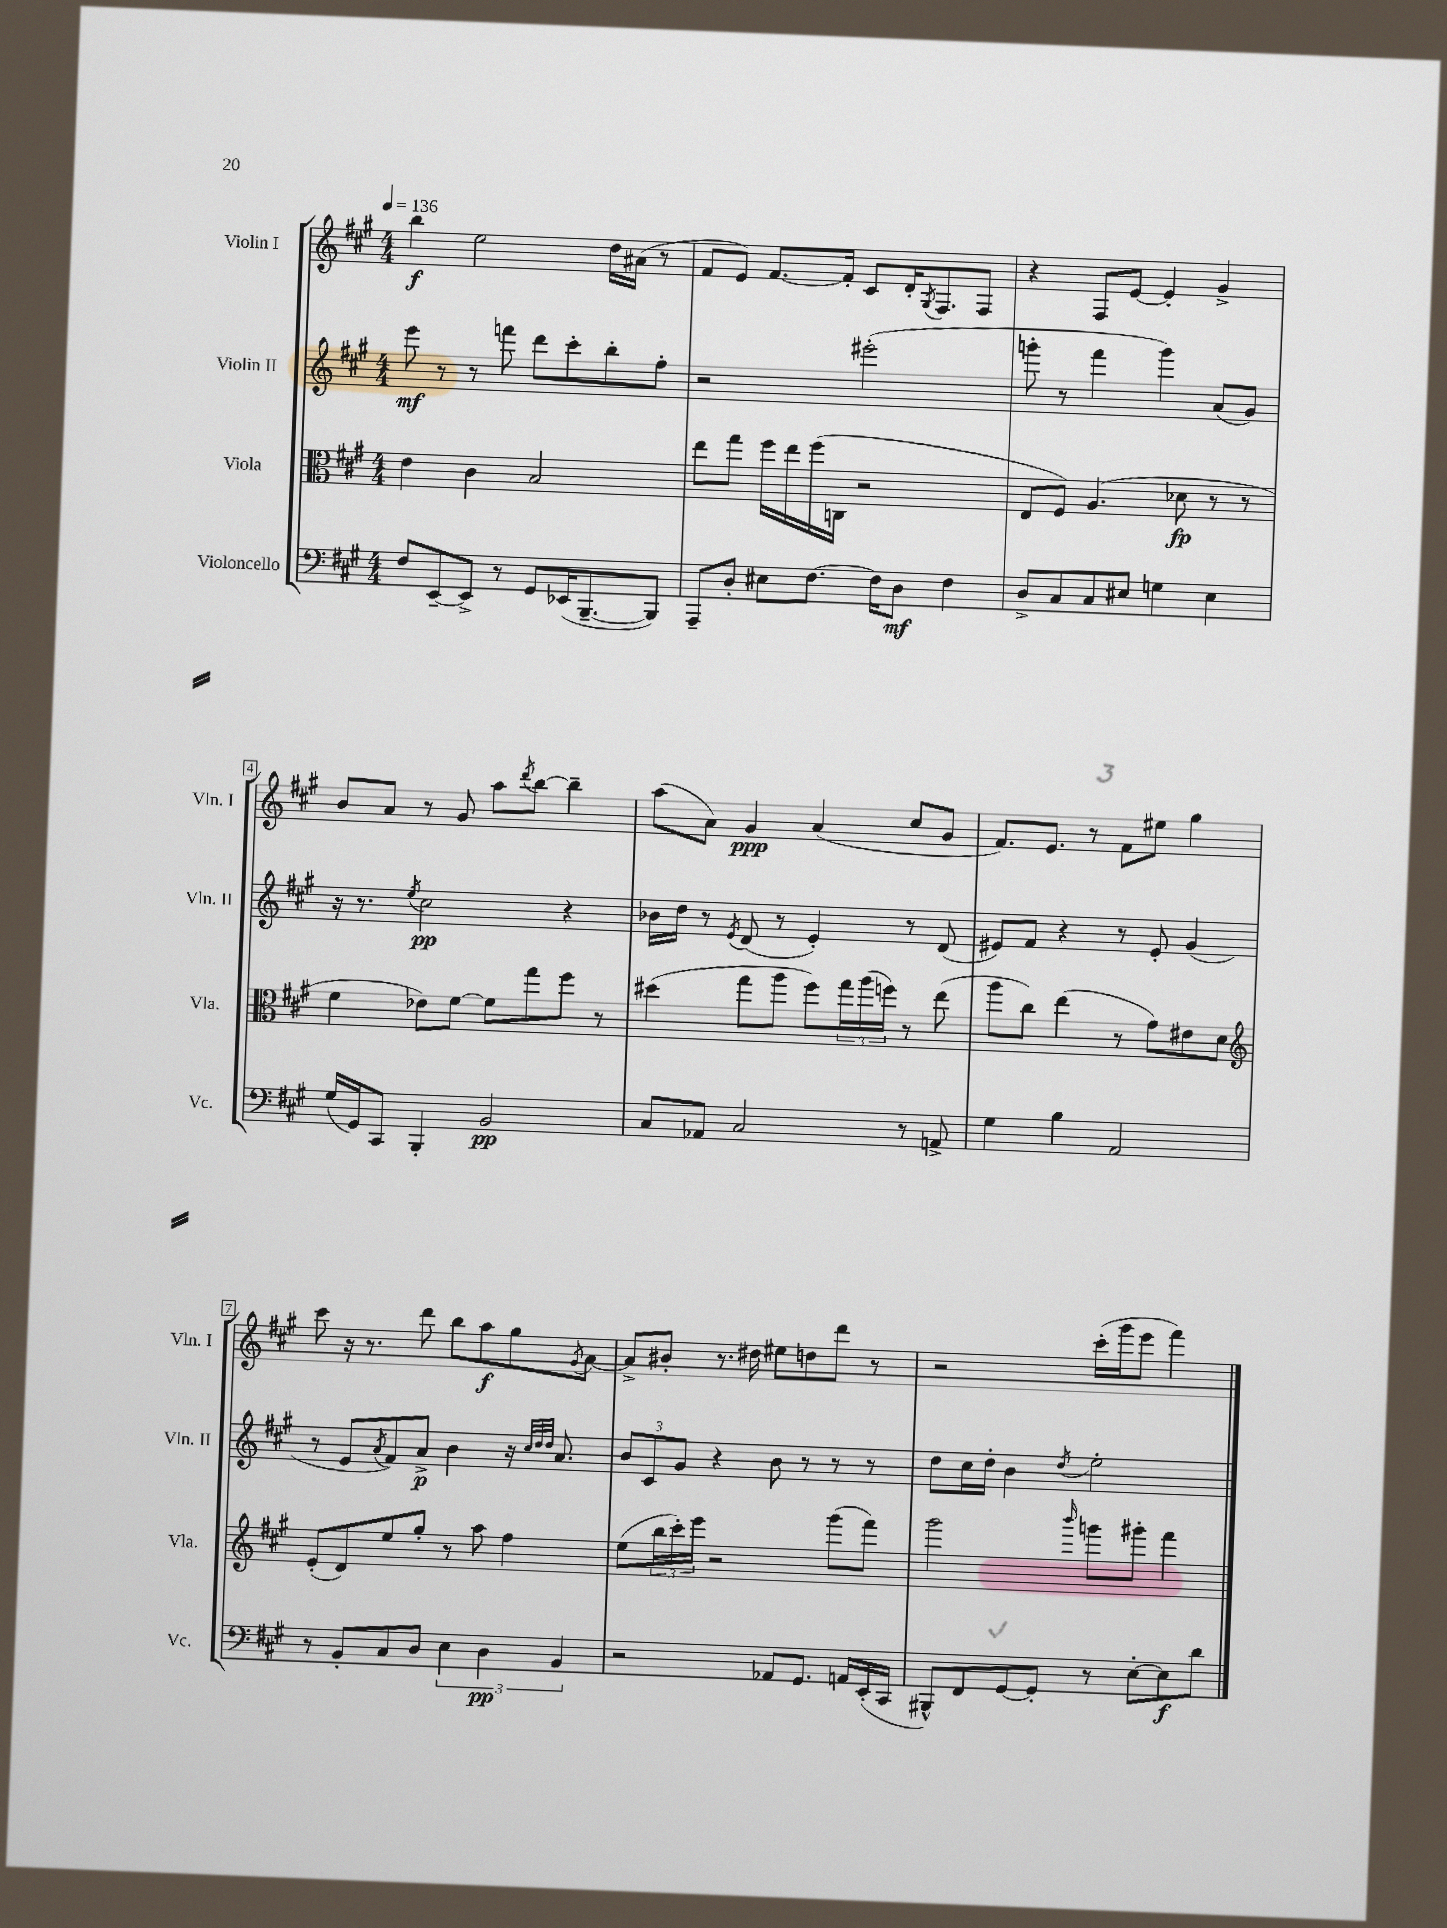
<<
\new StaffGroup <<
\new Staff = "s0" \with { instrumentName = "Violin I" shortInstrumentName = "Vln. I" } {
    \clef treble \key a \major \numericTimeSignature \time 4/4 \tempo 4 = 136
    b''4\f e''2 d''16 ais'16( r8 |
    fis'8 e'8) fis'8.~ fis'16-. cis'8 d'16-. \acciaccatura { gis8 } fis8. fis8 |
    r4 fis8 e'8~ e'4-. gis'4-> |
    b'8 a'8 r8 gis'8 a''8 \acciaccatura { d'''8 } b''8~ b''4-- |
    a''8( a'8) gis'4\ppp a'4( cis''8 gis'8 |
    fis'8.) e'8. r8 fis'8 eis''8 gis''4 |
    cis'''8 r16 r8. d'''8 b''8 a''8\f gis''8 \acciaccatura { gis'8 } a'8~ |
    a'8-> bis'8-. r8. dis''16 eis''8 d''8 d'''8 r8 |
    r2 cis'''16-.( gis'''16 e'''8 fis'''4) \bar "|." |
}
\new Staff = "s1" \with { instrumentName = "Violin II" shortInstrumentName = "Vln. II" } {
    \clef treble \key a \major \numericTimeSignature \time 4/4
    e'''8\mf r8 r8 f'''8 d'''8 cis'''8-. b''8-. fis''8-. |
    r2 eis'''2-.( |
    g'''8-. r8 fis'''4 g'''4) a'8( gis'8) |
    r16 r8. \acciaccatura { e''8 } cis''2\pp r4 |
    bes'16 d''16 r8 \acciaccatura { e'8 } d'8( r8 e'4-.) r8 d'8( |
    eis'8) fis'8 r4 r8 eis'8-. gis'4( |
    r8 e'8 \acciaccatura { a'8 } fis'8) a'8->\p b'4 r16 \grace { cis''32 d''32 d''32 } a'8. |
    \tuplet 3/2 { b'8 cis'8 gis'8 } r4 b'8 r8 r8 r8 |
    d''8 cis''16 d''16-. b'4 \acciaccatura { d''8 } e''2-. \bar "|." |
}
\new Staff = "s2" \with { instrumentName = "Viola" shortInstrumentName = "Vla." } {
    \clef alto \key a \major \numericTimeSignature \time 4/4
    e'4 cis'4 b2 |
    e''8 gis''8 fis''16 e''16 fis''16( c16 r2 |
    e8 fis8) a4.( des'8\fp r8 r8 |
    fis'4 ees'8) fis'8~ fis'8 gis''8 fis''8 r8 |
    dis''4( gis''8 a''8 fis''8) \tuplet 3/2 { gis''16 a''16( f''16) } r8 e''8( |
    a''8 cis''8) e''4( r8 gis'8) eis'8 d'8 |
    \clef treble e'8-.( d'8) e''8 gis''8-. r8 a''8 fis''4 |
    e''8( \tuplet 3/2 { b''16 cis'''16-.) e'''16 } r2 gis'''8( fis'''8) |
    gis'''2 \grace { b'''16 } g'''8 gis'''8-. fis'''4 \bar "|." |
}
\new Staff = "s3" \with { instrumentName = "Violoncello" shortInstrumentName = "Vc." } {
    \clef bass \key a \major \numericTimeSignature \time 4/4
    fis8 e,8~-- e,8-> r8 gis,8 ees,16( b,,8.~-- b,,8) |
    a,,8-- d8-. eis8 fis8.~ fis16 d8\mf fis4 |
    d8-> cis8 cis8 eis8 g4 eis4 |
    gis16( gis,16) cis,8 b,,4-. b,2\pp |
    cis8 aes,8 cis2 r8 a,8-> |
    gis4 b4 a,2 |
    r8 b,8-. cis8 d8 \tuplet 3/2 { e4 d4\pp b,4 } |
    r2 aes,8 gis,8. a,16 e,16-.( cis,16 |
    bis,,8-^) fis,8 gis,8~ gis,8-. r8 e8~-. e8\f d'8 \bar "|." |
}
>>
>>
\layout { \context { \Score \override BarNumber.stencil = #(make-stencil-boxer 0.1 0.3 ly:text-interface::print) } }
